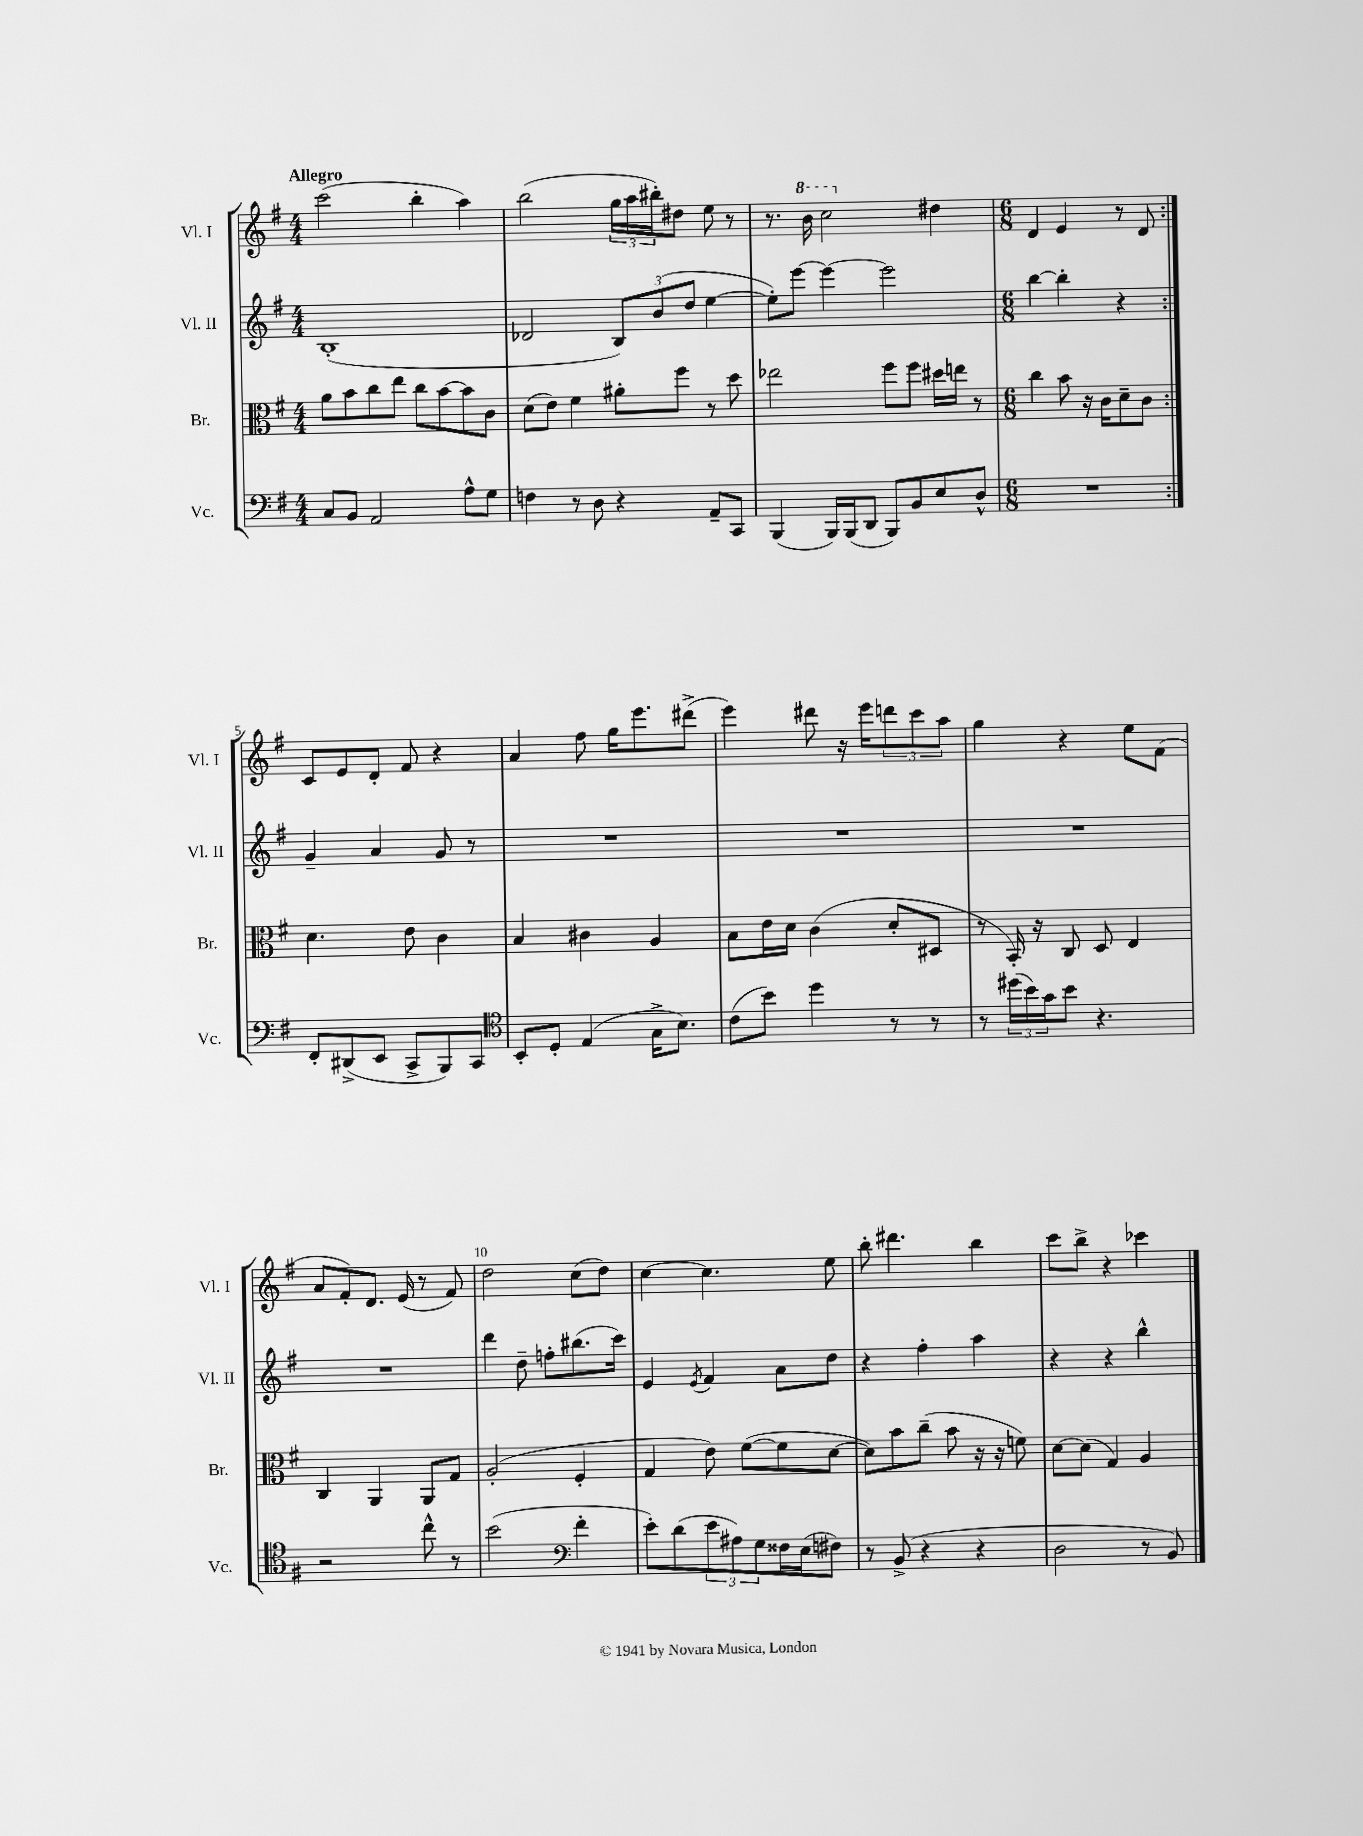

**kern	**kern	**kern	**kern
*staff4	*staff3	*staff2	*staff1
*clefF4	*clefC3	*clefG2	*clefG2
*k[f#]	*k[f#]	*k[f#]	*k[f#]
*M4/4	*M4/4	*M4/4	*M4/4
8C	8a	(1B'	(2ccc
8BB	8b	.	.
2AA	8cc	.	.
.	8ee	.	.
.	8cc	.	4bb'
.	[8b	.	.
8A^^	8b]	.	4aa)
8G	8c	.	.
=	=	=	=
4F	(8d	2d-	(2bb
.	8e)	.	.
8r	4f#	.	.
8D	.	.	.
4r	8a#'	12B)	24gg
.	.	.	24aa
.	.	(12b	24bb#')
.	8ff#	.	8dd#
.	.	12dd	.
8AA~	8r	[4ee	8ee
8CC	8dd	.	8r
=	=	=	=
(4BBB	2ee-	8ee'])	8.r
.	.	[8eee	.
.	.	.	16bb
16BBB)	.	4eee_	2ccc
(16BBB	.	.	.
8DD	.	.	.
8BBB)	8ff#	2eee]	.
8BB	8ff#	.	.
8E	16dd#	.	4dd#
.	16ee	.	.
8D^^	8r	.	.
=	=	=	=
*M6/8	*M6/8	*M6/8	*M6/8
2.r	4cc	[4bb	4d
.	8b	4bb']	4e
.	16r	.	.
.	16c	.	.
.	8d~	4r	8r
.	8c	.	8d
=:|!	=:|!	=:|!	=:|!
8FF#'	4.d	4g~	8c
(8DD#^	.	.	8e
8EE	.	4a	8d'
8CC^	8e	.	8f#
8BBB)	4c	8g	4r
8CC	.	8r	.
=	=	=	=
*clefC4	*	*	*
8BB'	4B	2.r	4a
8D'	.	.	.
(4E	4c#	.	8ff#
.	.	.	16gg
.	.	.	8.eee
16G^	4A	.	.
8.B)	.	.	.
.	.	.	(8ddd#^
=	=	=	=
(8c	8B	2.r	4eee)
8b)	16e	.	.
.	16d	.	.
4dd	(4c	.	8ddd#
.	.	.	16r
.	.	.	16eee
8r	8d'	.	12ddd
.	.	.	12ccc
8r	8D#	.	.
.	.	.	12aa
=	=	=	=
8r	8r	2.r	4gg
(24dd#	16BB')	.	.
24b)	.	.	.
.	16r	.	.
24g	.	.	.
8b	8C	.	4r
4.r	8D	.	.
.	4E	.	8ee
.	.	.	(8f#
=	=	=	=
2r	4C	2.r	8a
.	.	.	8f#')
.	4AA	.	8.d
.	.	.	(16e
8cc^^	8AA	.	8r
8r	8G	.	8f#)
=	=	=	=
(2b	(2A'	4ddd	2dd
.	.	8dd~	.
.	.	8ff'	.
*clefF4	*	*	*
4f#'	4F#'	(8.bb#	(8cc
.	.	.	8dd)
.	.	16ccc)	.
=	=	=	=
8e')	4G	4e	[4cc
(8d	.	.	.
.	.	8qe	.
12e	8e)	4f#	4.cc]
12A#)	.	.	.
.	([8f#	.	.
12G	.	.	.
16F##	8f#]	8a	.
(16E	.	.	.
8F#)	[8d	8dd	8ee
=	=	=	=
8r	8d])	4r	8bb'
(8BB^	8b	.	4.ddd#
4r	(8cc~	4ff#'	.
.	8b	.	.
4r	16r	4aa	4bb
.	16r	.	.
.	8f)	.	.
=	=	=	=
2D	[8d	4r	8ccc
.	(8d]	.	8bb^
.	4G)	4r	4r
8r	4A	4bb^^	4ccc-
8BB)	.	.	.
==	==	==	==
*-	*-	*-	*-
